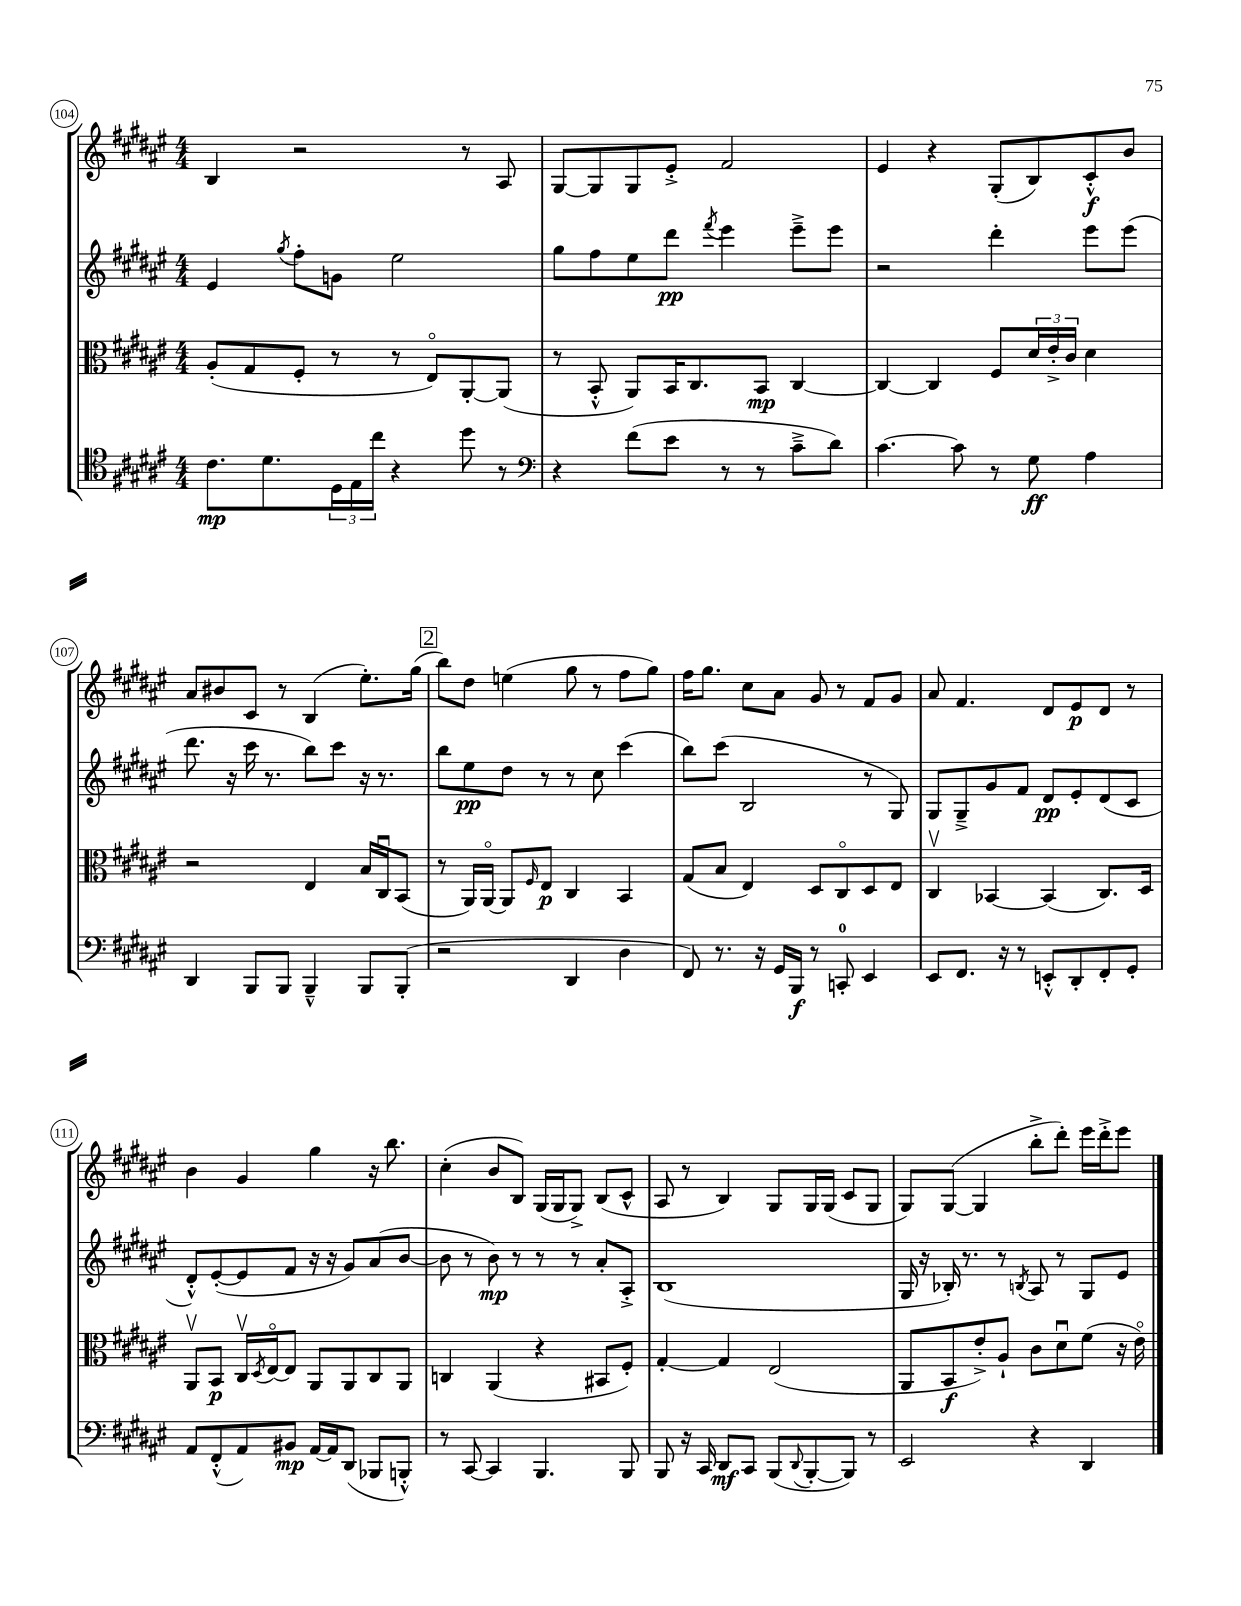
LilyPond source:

<<
\new StaffGroup <<
\new Staff = "s0" {
    \clef treble \key fis \major \numericTimeSignature \time 4/4
    b4 r2 r8 ais8 |
    gis8~ gis8 gis8 eis'8-.-> fis'2 |
    eis'4 r4 gis8-.( b8) cis'8-.-^\f b'8 |
    ais'8 bis'8 cis'8 r8 b4( eis''8.-.) gis''16( |
    \mark \markup { \box "2" } b''8) dis''8 e''4( gis''8 r8 fis''8 gis''8) |
    fis''16 gis''8. cis''8 ais'8 gis'8 r8 fis'8 gis'8 |
    ais'8 fis'4. dis'8 eis'8\p dis'8 r8 |
    b'4 gis'4 gis''4 r16 b''8. |
    cis''4-.( b'8 b8) gis16( gis16 gis8->) b8( cis'8-^ |
    ais8 r8 b4) gis8 gis16 gis16( cis'8 gis8 |
    gis8) gis8~( gis4 b''8-.-> dis'''8-.) eis'''16 dis'''16-.-> eis'''8 \bar "|." |
}
\new Staff = "s1" {
    \clef treble \key fis \major \numericTimeSignature \time 4/4
    eis'4 \acciaccatura { gis''8 } fis''8-. g'8 eis''2 |
    gis''8 fis''8 eis''8 dis'''8\pp \acciaccatura { fis'''8 } eis'''4 eis'''8---> eis'''8 |
    r2 dis'''4-. eis'''8 eis'''8( |
    dis'''8. r16 cis'''16 r8. b''8) cis'''8 r16 r8. |
    \mark \markup { \box "2" } b''8 eis''8\pp dis''8 r8 r8 cis''8 cis'''4( |
    b''8) cis'''8( b2 r8 gis8) |
    gis8 gis8---> gis'8 fis'8 dis'8\pp eis'8-. dis'8( cis'8 |
    dis'8-.-^) eis'8~-.( eis'8 fis'8 r16 r16 gis'8) ais'8( b'8~ |
    b'8 r8 b'8\mp) r8 r8 r8 ais'8-. ais8-.-> |
    b1( |
    gis16 r16 bes16-.) r8. r8 \acciaccatura { b8 } ais8 r8 gis8 eis'8 \bar "|." |
}
\new Staff = "s2" {
    \clef alto \key fis \major \numericTimeSignature \time 4/4
    ais8-.( gis8 fis8-. r8 r8 eis8\flageolet) ais,8~-. ais,8( |
    r8 b,8-.-^ ais,8) b,16 cis8. b,8\mp cis4~ |
    cis4~ cis4 fis8 \tuplet 3/2 { dis'16 eis'16-.-> cis'16 } dis'4 |
    r2 eis4 b16 cis16\downbow b,8( |
    \mark \markup { \box "2" } r8 ais,16) ais,16~\flageolet ais,8 \grace { fis16 } eis8\p cis4 b,4 |
    gis8( b8 eis4) dis8 cis8\flageolet dis8 eis8 |
    cis4\upbow bes,4~ bes,4( cis8.) dis16 |
    ais,8\upbow b,8\p cis16\upbow \acciaccatura { dis8 } eis16~\flageolet eis8 ais,8 ais,8 cis8 ais,8 |
    c4 ais,4( r4 bis,8 fis8-.) |
    gis4~-. gis4 eis2( |
    ais,8 b,8\f eis'8-.->) ais8-! cis'8 dis'8\downbow fis'8( r16 eis'16\flageolet) \bar "|." |
}
\new Staff = "s3" {
    \clef tenor \key fis \major \numericTimeSignature \time 4/4
    cis'8.\mp dis'8. \tuplet 3/2 { dis16 eis16 cis''16 } r4 dis''8 r8 |
    \clef bass r4 fis'8( eis'8 r8 r8 cis'8---> dis'8) |
    cis'4.~ cis'8 r8 gis8\ff ais4 |
    dis,4 b,,8 b,,8 b,,4---^ b,,8 b,,8-.( |
    \mark \markup { \box "2" } r2 dis,4 dis4 |
    fis,8) r8. r16 gis,16 b,,16\f r8 c,8-0-. eis,4 |
    eis,8 fis,8. r16 r8 e,8-.-^ dis,8-. fis,8-. gis,8-. |
    ais,8 fis,8-.-^( ais,8) bis,8\mp ais,16~ ais,16 dis,8( bes,,8 b,,8-.-^) |
    r8 cis,8~ cis,4 b,,4. b,,8 |
    b,,8 r16 cis,16 dis,8\mf cis,8 b,,8( \appoggiatura { dis,8 } b,,8~-. b,,8) r8 |
    eis,2 r4 dis,4 \bar "|." |
}
>>
>>
\layout { \context { \Score currentBarNumber = #104 \override BarNumber.stencil = #(make-stencil-circler 0.1 0.3 ly:text-interface::print) } }
